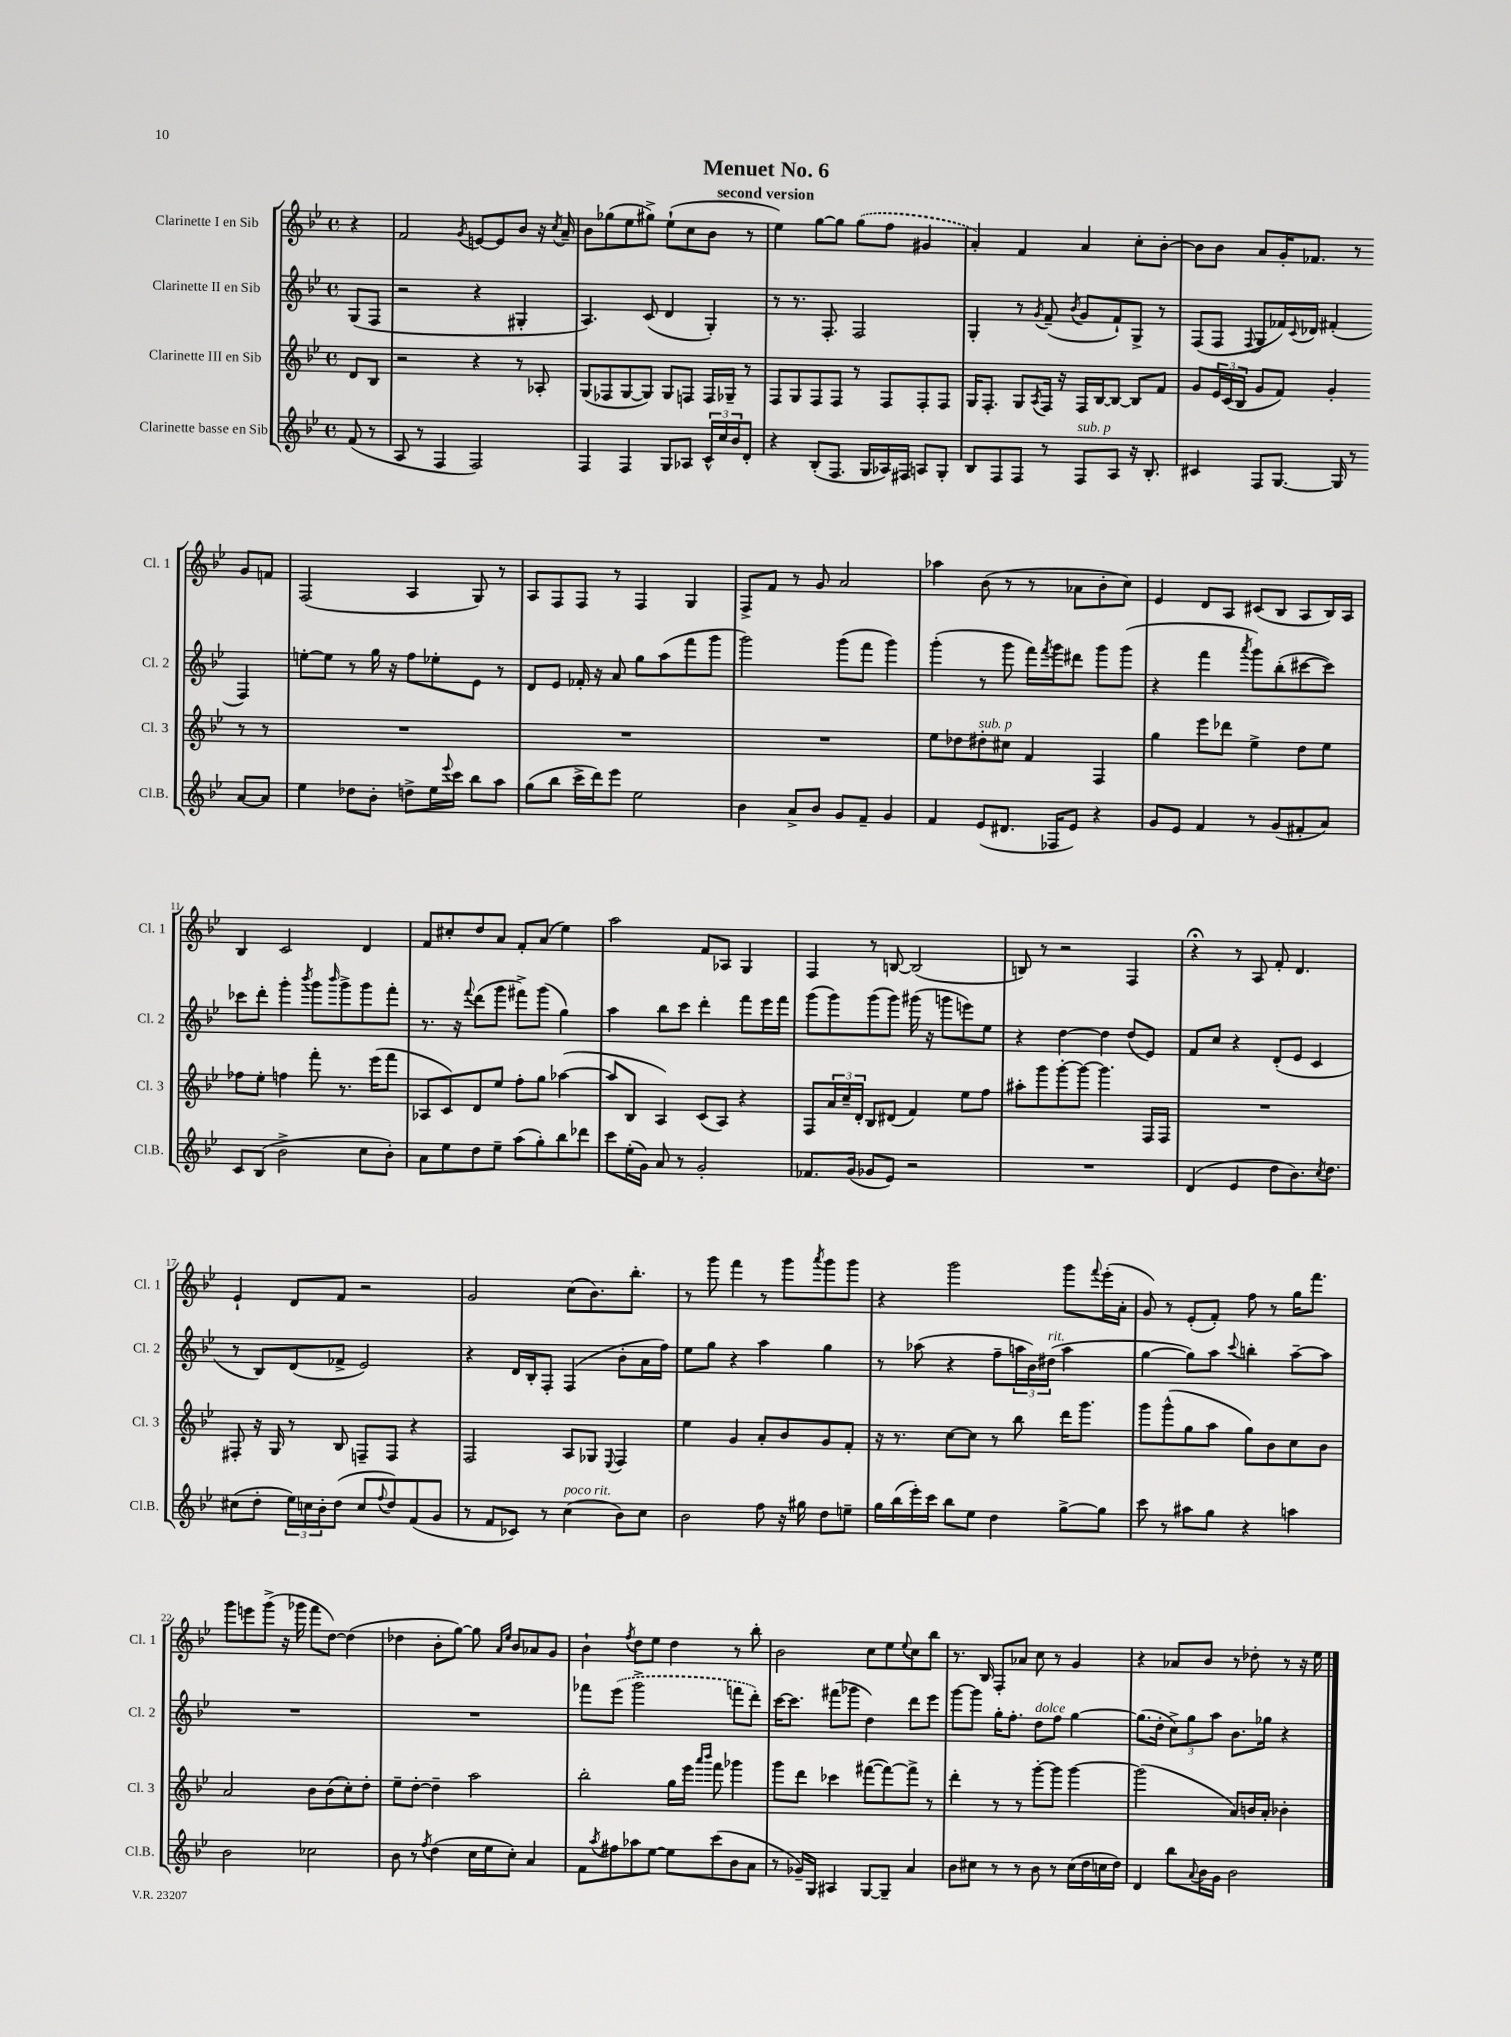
\header { title = "Menuet No. 6" subtitle = "second version" }
<<
\new StaffGroup <<
\new Staff = "s0" \with { instrumentName = "Clarinette I en Sib" shortInstrumentName = "Cl. 1" } {
    \clef treble \key bes \major \defaultTimeSignature \time 4/4 \partial 4
    r4 |
    f'2 \acciaccatura { g'8 } e'8~ e'8 bes'8 r16 \acciaccatura { c''8 } a'16-- |
    bes'8 ges''8( ees''8 gis''8->) ees''8-!( c''8 bes'8 r8 |
    ees''4) g''8~ g''8 \once \slurDashed g''8( f''8 gis'4 |
    a'4-.) f'4 a'4 c''8-. bes'8~-. |
    bes'8 bes'8 a'8 g'16-. fes'8. r8 g'8 f'8 |
    f2( a4 g8) r8 |
    a8 f8 f8 r8 f4 g4 |
    f8-> f'8 r8 g'8 a'2 |
    aes''4 bes'8( r8 r8 aes'8 bes'8-. c''8) |
    ees'4 d'8 a8 cis'8( bes8 a8 bes16) a16 |
    bes4 c'2 d'4 |
    f'8 cis''8-. d''8 a'8 f'8-. a'8( ees''4) |
    a''2 f'8 aes8 g4 |
    f4 r8 b8~ b2( |
    b8) r8 r2 f4 |
    r4\fermata r8 a8 f'8-. d'4. |
    ees'4-! d'8 f'8 r2 |
    g'2 c''8( bes'8.) bes''8.-. |
    r8 g'''8 f'''4 r8 g'''8 \acciaccatura { a'''8 } g'''8 g'''8 |
    r4 g'''2 g'''8 \appoggiatura { f'''8 } ees'''16-.( a'16-. |
    g'8) r8 ees'8-.( f'8-.) f''8 r8 g''16 f'''8. |
    g'''8 e'''8 g'''8->( r16 ges'''16 f'''8 d''8~) d''4( |
    des''4 bes'8-. g''8~) g''8 \grace { a'16 ees''16 } bes'8 aes'8 g'8 |
    bes'4-! \acciaccatura { f''8 } d''8 ees''8 d''4 r8 bes''8-. |
    bes'2 c''8 ees''8 \appoggiatura { ees''8 } c''8 bes''8 |
    r8. bes16 f8-. aes'8 c''8 r8 g'4 |
    r4 aes'8 bes'8 r8 des''8-. r8 r16 ees''16 \bar "|." |
}
\new Staff = "s1" \with { instrumentName = "Clarinette II en Sib" shortInstrumentName = "Cl. 2" } {
    \clef treble \key bes \major \defaultTimeSignature \time 4/4 \partial 4
    g8( f8 |
    r2 r4 gis4-. |
    a4.) c'8( d'4 g4-.) |
    r8 r8. f8.-. f2 |
    g4-. r8 \acciaccatura { g'8 } f'8--( \acciaccatura { bes'8 } g'8 f'8-!) g8-> r8 |
    f8( f8 \appoggiatura { f8 } g8 fes'16) \appoggiatura { c'8 } des'16 fis'4-.( f4) |
    e''8~-. e''8 r8 g''16 r16 f''8 ees''8-. ees'8 r8 |
    d'8 ees'8 fes'16-. r16 a'8 g''8 a''8( f'''8 g'''8 |
    g'''2) g'''8( f'''8 g'''4) |
    g'''4-.( r8 g'''8 f'''16) \acciaccatura { f'''8 } g'''16 dis'''8 g'''8 g'''8( |
    r4 f'''4 \acciaccatura { a'''8 } g'''8) bes''8-.( cis'''8~ cis'''8) |
    ces'''8 d'''8-. g'''4-. \acciaccatura { bes'''8 } g'''8 \grace { bes'''16 } g'''8-> g'''8 f'''8-. |
    r8. r16 \appoggiatura { f'''8 } d'''8( g'''8 fis'''8->) g'''8( g''4) |
    a''4 bes''8 c'''8 d'''4-. f'''8 ees'''16 f'''16 |
    g'''8( g'''8) g'''8( g'''8) gis'''16( r16 g'''8 e'''8) ees''8 |
    r4 d''4~ d''4 d''8( ees'8) |
    f'8 c''8 r4 d'8-.( ees'8 c'4 |
    r8 bes8) d'8( fes'8-> ees'2) |
    r4 d'16 bes16-. f8-. f4( bes'8-. a'16 f''16) |
    ees''8 g''8 r4 a''4 g''4 |
    r8 aes''8( r4 f''8-- \tuplet 3/2 { a''16 bes'16) dis''16^\markup { \italic "rit." }( } a''4 |
    g''4~ g''8) a''8 \appoggiatura { c'''8 } b''4-. a''8~-- a''8 |
    R1 |
    R1 |
    fes'''8 \once \slurDashed ees'''8( g'''2-> f'''8 d'''8-.) |
    c'''16~ c'''8. fis'''8( ges'''8 d''4) d'''8 ees'''8 |
    g'''8~ g'''8 g''16-. f''8.-. d''8^\markup { \italic "dolce" } f''8 g''4~ |
    g''8.( d''16-. \tuplet 3/2 { c''8->) g''8 a''8 } bes'8. ges''16 r4 \bar "|." |
}
\new Staff = "s2" \with { instrumentName = "Clarinette III en Sib" shortInstrumentName = "Cl. 3" } {
    \clef treble \key bes \major \defaultTimeSignature \time 4/4 \partial 4
    d'8 bes8 |
    r2 r4 r8 aes8-. |
    g8( fes8 g8~ g8) g8 f8 f16 ges16-- r8 |
    f8 g8 f8 f8 r8 f8 f8-. f8 |
    g16 f8.-. g8 \acciaccatura { a8 } f16 r16 f16 bes16~ bes8~ bes8 f'8 |
    g'8 \tuplet 3/2 { ees'16 c'16( bes16 } g'8 f'8) g'4-. r8 r8 |
    R1 |
    R1 |
    R1 |
    ees''8 des''8 dis''8-.^\markup { \italic "sub. p" } cis''8 f'4 f4 |
    g''4 ees'''8 des'''8 ees''4-> d''8 ees''8 |
    fes''8 ees''8-. f''4 f'''8-. r8. ees'''16( f'''8 |
    aes8 c'8) d'8 ees''8 f''8-. g''8 aes''4~( |
    aes''8 bes8 a4) c'8( a8) r4 |
    f8 \tuplet 3/2 { a'16 c''16-- d'16-. } bes8 dis'8( f'4) ees''8 f''8 |
    ais''8-. g'''8 g'''8~-. g'''8~ g'''4. f16 f16 |
    R1 |
    fis8-. r16 g16 r8 bes8 f8-- f8 r4 |
    f2 a8 ges8 \appoggiatura { ees8 } f4 |
    ees''4 g'4 a'8-. bes'8 g'8 f'8-. |
    r16 r8. c''8~ c''8 r8 bes''8 d'''16 g'''8. |
    g'''8 g'''8-^( g''8 a''8 g''8) bes'8 c''8 bes'8 |
    a'2 bes'8 bes'8( c''8-.) d''8-. |
    ees''8-- d''8~-. d''4-- a''2 |
    bes''2-. g''16 ees'''16 \grace { a'''16 bes'''16 } f'''8 ges'''4 |
    g'''8 d'''8 ces'''4 fis'''8~( fis'''8~) fis'''8-> r8 |
    d'''4-. r8 r8 g'''8~-. g'''8 g'''4~ |
    g'''2( a'8) b'16 a'16-. bes'4-. \bar "|." |
}
\new Staff = "s3" \with { instrumentName = "Clarinette basse en Sib" shortInstrumentName = "Cl.B." } {
    \clef treble \key bes \major \defaultTimeSignature \time 4/4 \partial 4
    f'8( r8 |
    a8 r8 f4 f2) |
    f4 f4 g8 aes8 \tuplet 3/2 { c'16-^ c''16 bes'16 } d'8-. |
    r4 bes8-.( f8. g16 aes16) fis16 a8 g8-. |
    bes8 f8 f8 r8 f8^\markup { \italic "sub. p" } a8 r16 bes8.-. |
    cis'4 f8 g8.~ g16 r8 a'8~ a'8 |
    ees''4 des''8 bes'8-. d''8-> ees''16 \appoggiatura { ees'''8 } c'''16 bes''8 a''8 |
    g''8( bes''8 c'''16-> d'''16) ees'''8 ees''2 |
    bes'4 a'8-> bes'8 g'8 f'8-- g'4 |
    f'4 ees'8( dis'8. fes16 ees'8) r4 |
    g'8 ees'8 f'4 r8 g'8( fis'8-. a'8) |
    c'8 bes8( bes'2-> c''8 bes'8-.) |
    a'8 ees''8 d''8 ees''8-- a''8( g''8-.) bes''8 des'''8 |
    c'''8 ees''16-.( g'16) a'8 r8 g'2-. |
    fes'8. g'16( ges'8 ees'8) r2 |
    R1 |
    d'4( ees'4 d''8 bes'8.) \acciaccatura { c''8 } d''8. |
    cis''8( d''8-. \tuplet 3/2 { ees''16) c''16 bes'16-. } d''8( c''8 \appoggiatura { f''8 } d''8) f'8( g'8 |
    r8 f'8 ces'8) r8 c''4^\markup { \italic "poco rit." }( bes'8) c''8 |
    bes'2 f''8 r16 gis''16 d''8 e''8-- |
    g''16 bes''16( ees'''16-.) c'''16 bes''8 ees''8 d''4 g''8~-> g''8 |
    c'''8 r8 ais''8 g''8 r4 a''4 |
    bes'2 ces''2 |
    bes'8 r8 \acciaccatura { f''8 } d''4( c''16 ees''16 c''8-.) a'4 |
    f'8 \acciaccatura { a''8 } fis''8 aes''8 ees''8~ ees''8 c'''8( bes'8 a'8 |
    r8 ges'16--) g16 ais4 g8~ g8-- a'4 |
    bes'8 cis''8 r8 r8 bes'8 r8 cis''16( d''16 c''16 d''16) |
    d'4 bes''8 \appoggiatura { a'8 } bes'16 g'16 bes'2 \bar "|." |
}
>>
>>
